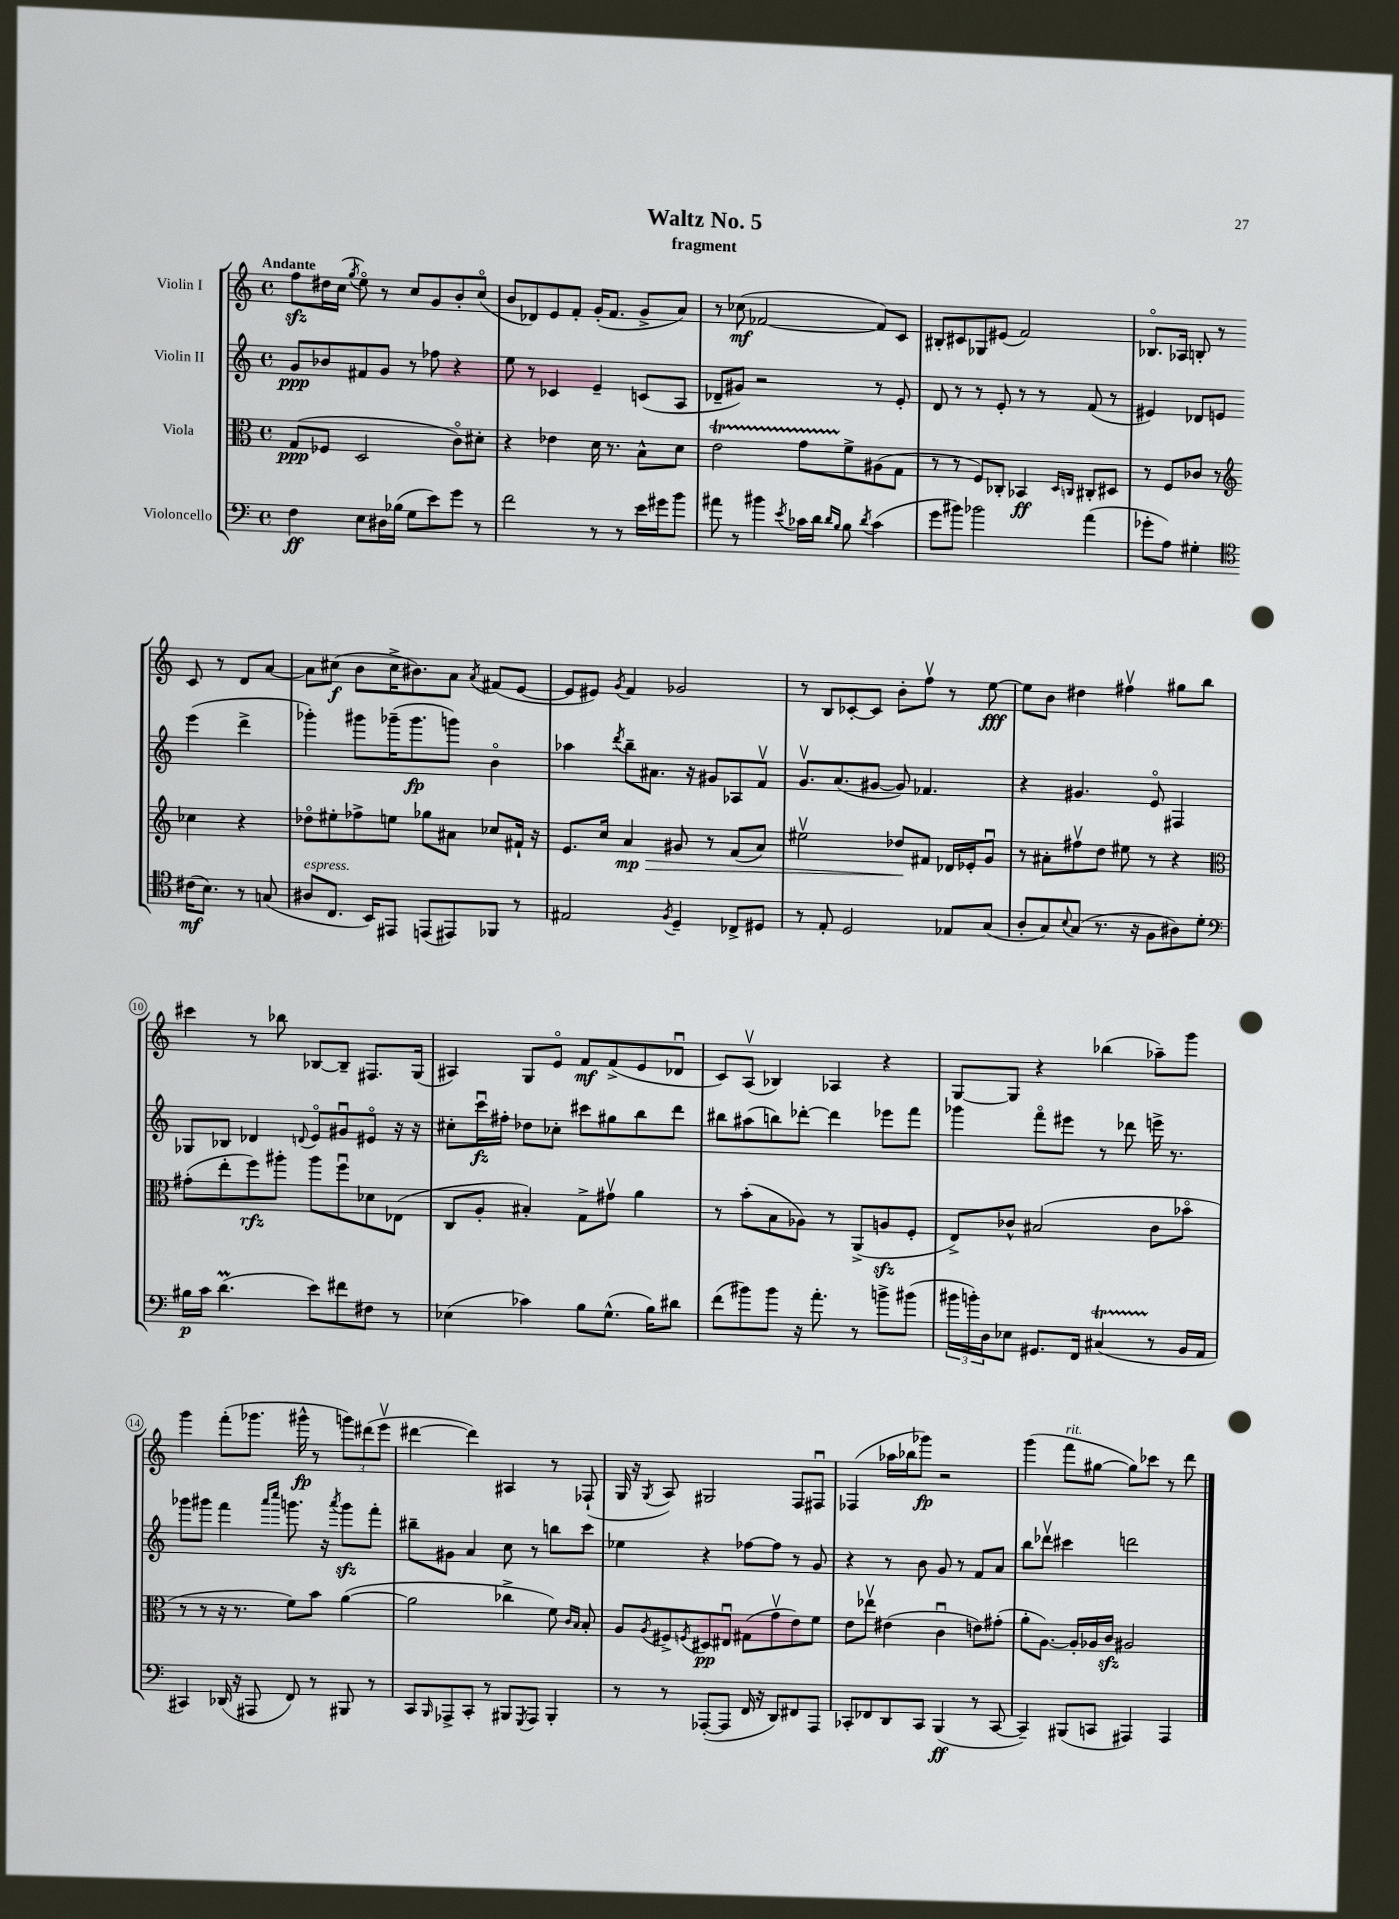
\header { title = "Waltz No. 5" subtitle = "fragment" }
<<
\new StaffGroup <<
\new Staff = "s0" \with { instrumentName = "Violin I" } {
    \clef treble \key c \major \defaultTimeSignature \time 4/4 \tempo "Andante"
    f''8\sfz dis''16 c''16( \acciaccatura { g''8 } e''8\flageolet) r8 c''8 g'8 b'8-. c''8\flageolet( |
    b'8 des'8) e'8 f'8-. g'16-.( f'8. g'8-> a'8) |
    r8 ces''8\mf( fes'2~ fes'8) c'8 |
    bis8-. cis'8 ges8 eis'8( f'2) |
    bes8.\flageolet aes16 b8-. r8 c'8 r8 d'8 a'8~ |
    a'8 cis''8\f( b'8 cis''16-> bis'8.) a'8 \acciaccatura { a'8 } fis'8( e'8~ |
    e'8 eis'8) \acciaccatura { g'8 } f'4 ges'2 |
    r8 b8 ces'8~-. ces'8 b'8-. f''8\upbow r8 e''8~\fff |
    e''8 b'8 dis''4 fis''4\upbow gis''8 b''8 |
    cis'''4 r8 bes''8 bes8~ bes8-- fis8. g16( |
    ais4) g8 e'8\flageolet f'8\mf f'8->( e'8 des'8\downbow |
    c'8) a8\upbow( bes4) aes4 r4 |
    g8~ g8 r4 bes''4( aes''8--) g'''8 |
    g'''4 f'''8-.( ges'''8. gis'''16-^\fp r8 \tuplet 3/2 { g'''8) dis'''8( e'''8\upbow } |
    dis'''4~ dis'''4) ais4 r8 fes8-!( |
    g16 r16 \acciaccatura { g8 } a8) gis2 f8 fis8\downbow |
    fes4( aes''16 bes''16 ges'''8\fp) r2 |
    g'''4( f'''8^\markup { \italic "rit." } gis''8~ gis''8) ces'''8 r8 d'''8 \bar "|." |
}
\new Staff = "s1" \with { instrumentName = "Violin II" } {
    \clef treble \key c \major \defaultTimeSignature \time 4/4
    g'8\ppp bes'8 fis'8 g'8 r8 fes''8 r4 |
    e''8 r8 ces'4 e'4-- c'8( a8 |
    des'8-- gis'8) r2 r8 e'8-. |
    d'8 r8 r8 e'8-. r8 r8 f'8( r8 |
    eis'4) des'8 e'8 e'''4( d'''4-> |
    ges'''4-.) gis'''8 ges'''16--( ges'''8.\fp g'''8) b'4\flageolet |
    aes''4 \acciaccatura { d'''8 } b''8-- ais'8. r16 gis'8 aes8 f'8\upbow |
    g'8.\upbow a'8.( gis'8~ gis'8) fes'4. |
    r4 gis'4. e'8\flageolet fis4 |
    ges8 bes8 des'4 \appoggiatura { d'8 } e'8\flageolet gis'8\downbow eis'8\flageolet r16 r16 |
    cis''8-. c'''16\downbow\fz fis''16-. des''8 ces''8-. cis'''8 gis''8 b''8 d'''8 |
    bis''8 ais''8( b''8) des'''8~-. des'''4 ees'''8 f'''8 |
    ges'''4 f'''8\flageolet eis'''8 r8 des'''8 e'''16-> r8. |
    ges'''8 gis'''8 f'''4 \grace { a'''16 c''''16 } g'''8. r16 \acciaccatura { a'''8 } g'''8\sfz f'''8-. |
    bis''8-- gis'8 a'4 c''8 r8 b''8 c'''8 |
    ees''4 r4 fes''8~ fes''8 r8 g'8 |
    r4 r8 b'8 g'8 r8 f'8 a'8 |
    b''8 des'''8\upbow cis'''4 d'''2 \bar "|." |
}
\new Staff = "s2" \with { instrumentName = "Viola" } {
    \clef alto \key c \major \defaultTimeSignature \time 4/4
    g8\ppp( fes8 d2 c'8\flageolet) dis'8-. |
    r4 ees'4 d'16 r8. b8-^ d'8 |
    e'2\startTrillSpan g'8 f'8->\stopTrillSpan ais8( g8 |
    r8 r8 f8) ces8-. bes,4\ff \grace { d16 c16 } cis8-. dis8 |
    r8 f8 ces'8 r8 \clef treble ces''4 r4 |
    des''8\flageolet eis''8-. fes''8-> e''8 ges''8 ais'8 ces''8 fis'16-! r16 |
    e'8. c''16 a'4\mp\> gis'8 r8 f'8( a'8) |
    eis''2\upbow des''8\! fis'8 des'16 ees'16-. g'8\downbow |
    r8 ais'8-. fis''8\upbow d''8 eis''8 r8 r4 |
    \clef alto gis'8-.( e''8-. f''8\rfz) ais''8-. ais''8 f''8\downbow des'8 ees8( |
    c8 a8-. bis4-.) g8-> gis'8\upbow a'4 |
    r8 b'8-.( b8 aes8) r8 a,8->( a8\sfz f8-. |
    e8->) ces'8-^ bis2( ces'8 bes'8\flageolet |
    r8 r8 r16 r8. f'8) b'8 a'4~( |
    a'2 ces''4-> f'8) \grace { c'16 b16 } b8-. |
    a8 \acciaccatura { a8 } fis8-> \acciaccatura { f8 } dis8\pp eis8\downbow gis8( g'8\upbow e'8) f'8 |
    e'8 ees''8\upbow eis'4( c'4\downbow e'8) gis'8-.( |
    a'8-. a8.~) a16-. aes16 c'16\sfz ais2 \bar "|." |
}
\new Staff = "s3" \with { instrumentName = "Violoncello" } {
    \clef bass \key c \major \defaultTimeSignature \time 4/4
    f4\ff e8 dis16 bes16( g8 e'8) g'8 r8 |
    f'2 r8 r8 e'16 gis'16 b'8 |
    ais'8 r8 bis'4 \acciaccatura { e'8 } ces'16 d'16 \grace { d'16 b16 } b8 \acciaccatura { d'8 } ces'4( |
    g'8 bis'8) bes'2 a'4( |
    ges'8-. a8) gis4-. \clef tenor cis'16\mf( b8.) r8 g8( |
    ais8^\markup { \italic "espress." } c8. b,16) eis,8 e,8( eis,8) fes,8 r8 |
    eis2 \acciaccatura { f8 } d4-- ces8-> dis8 |
    r8 e8-. d2 ees8 g8( |
    a8-. g8) \appoggiatura { b8 } g8( r8. r16 f8 ais8) d'8-. |
    \clef bass bis16\p c'16 d'4.\prall( e'8) fis'8 fis8 r8 |
    ees4( ces'4) b8 g8.-^( b16) dis'8 |
    f'8( bis'8) bis'8 r16 a'8.-. r8 b'8-> bis'8( |
    \tuplet 3/2 { bis'16 b'16-.) d16 } ees8 gis,8. f,16 cis4\startTrillSpan( r8\stopTrillSpan b,16 a,16 |
    cis,4) des,16( r16 ais,,8 f,8) r8 bis,,8 r8 |
    c,8 \grace { b,,16 } aes,,8-> c,8-. r8 bis,,8 \acciaccatura { g,,8 } aes,,8 bis,,4-. |
    r8 r8 aes,,8~-.( aes,,8 f,16 r16 d,8) fis,8 aes,,8 |
    ces,8-. fes,8 d,8 ces,8 b,,4\ff( r8 ces,8~ |
    ces,4--) bis,,8( c,8 ais,,4) ais,,4 \bar "|." |
}
>>
>>
\layout { \context { \Score \override BarNumber.stencil = #(make-stencil-circler 0.1 0.3 ly:text-interface::print) } }
